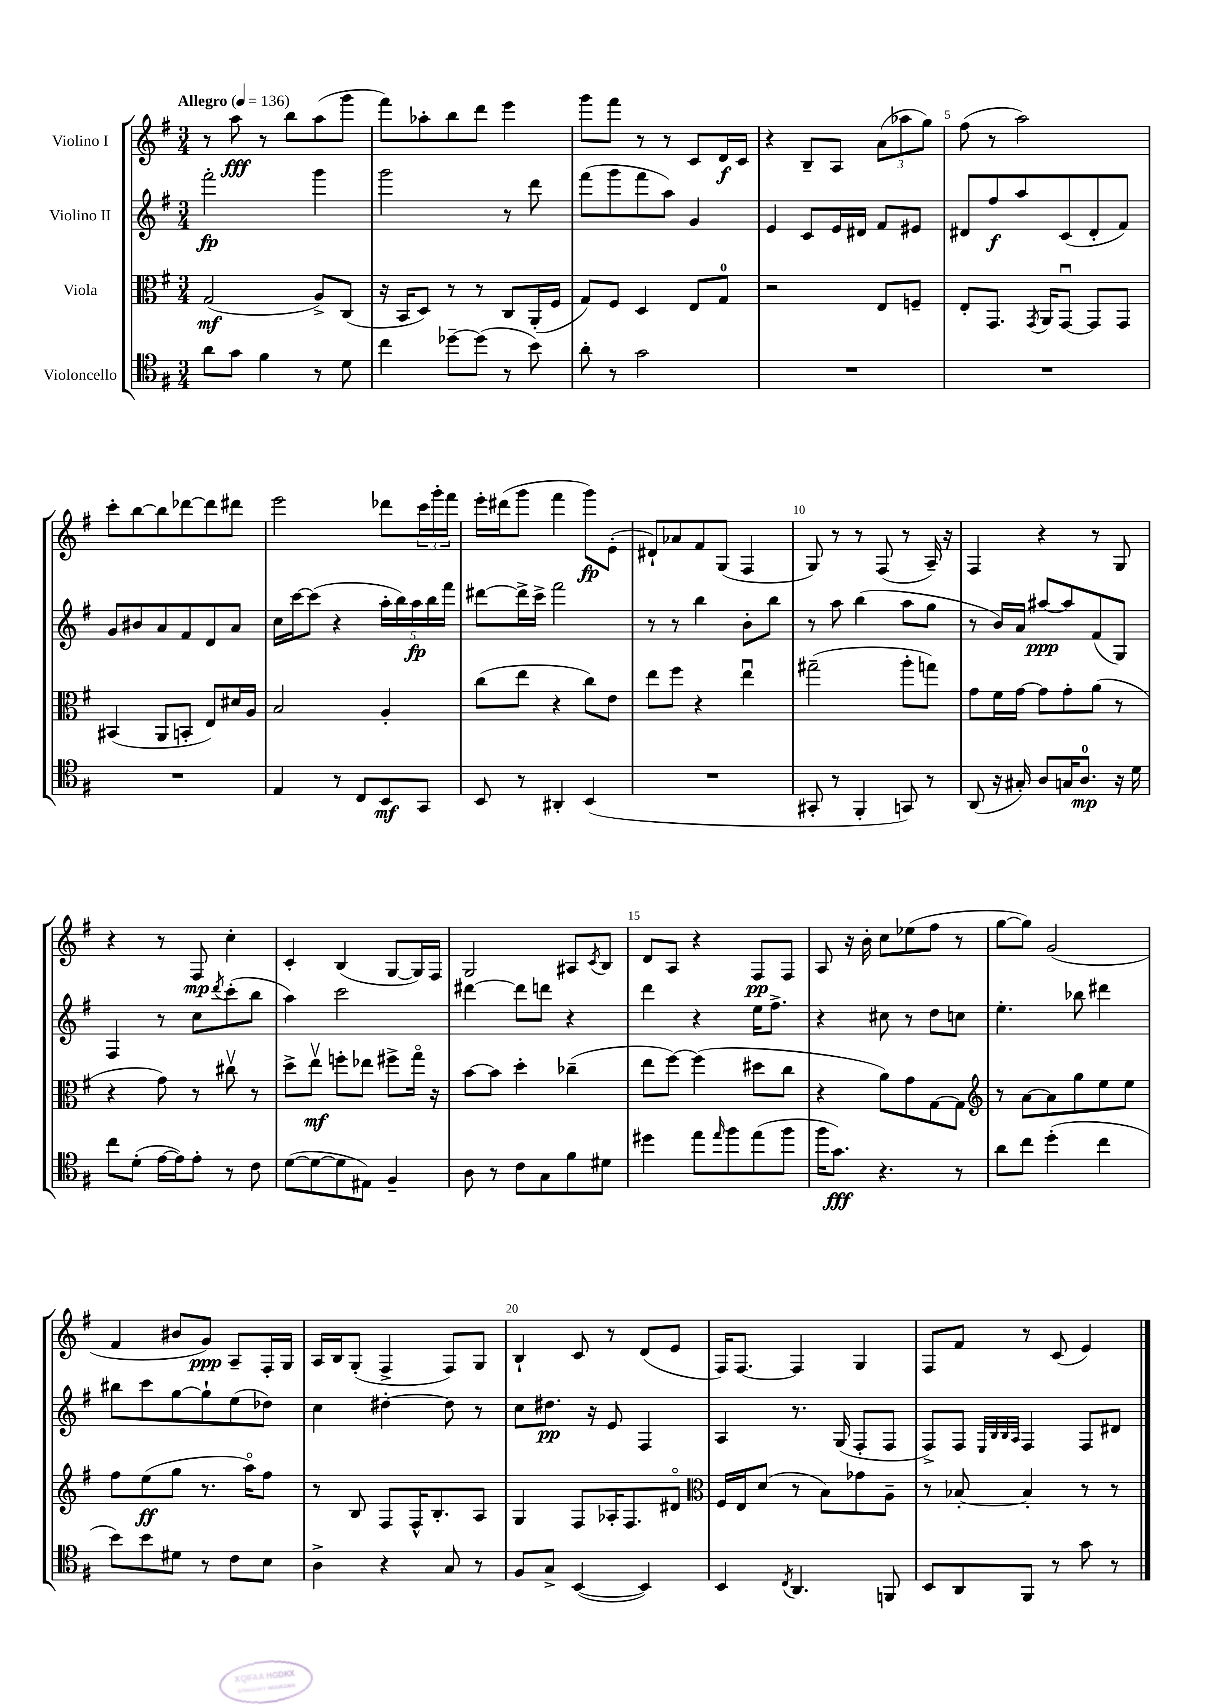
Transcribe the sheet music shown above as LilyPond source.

<<
\new StaffGroup <<
\new Staff = "s0" \with { instrumentName = "Violino I" } {
    \clef treble \key g \major \numericTimeSignature \time 3/4 \tempo "Allegro" 4 = 136
    r8 a''8\fff r8 b''8 a''8( g'''8 |
    fis'''8) aes''8-. b''8 d'''8 e'''4 |
    g'''8 fis'''8 r8 r8 c'8 d'16\f c'16 |
    r4 b8-- a8 \tuplet 3/2 { a'8( aes''8 g''8) } |
    fis''8( r8 a''2) |
    c'''8-. b''8~ b''8 des'''8~ des'''8 dis'''8 |
    e'''2 des'''8 \tuplet 3/2 { c'''16 g'''16-. fis'''16 } |
    e'''16-. dis'''16( g'''8 fis'''4 g'''8\fp) e'8-.( |
    dis'8-!) aes'8 fis'8 g8( fis4 |
    g8) r8 r8 fis8( r8 a16--) r16 |
    fis4 r4 r8 g8 |
    r4 r8 fis8\mp c''4-. |
    c'4-. b4( g8~ g16) fis16 |
    g2 ais8 \acciaccatura { c'8 } b8 |
    d'8 a8 r4 fis8\pp fis8 |
    a8 r16 b'16-. c''8 ees''8( fis''8 r8 |
    g''8~ g''8) g'2( |
    fis'4 bis'8 g'8\ppp) a8-- fis16-. g16 |
    a16 b16 g8-.( fis4-> fis8) g8 |
    b4-! c'8 r8 d'8( e'8 |
    fis16) fis8.~ fis4 g4 |
    fis8 fis'8 r8 c'8( e'4) \bar "|." |
}
\new Staff = "s1" \with { instrumentName = "Violino II" } {
    \clef treble \key g \major \numericTimeSignature \time 3/4
    fis'''2-.\fp g'''4 |
    g'''2 r8 d'''8 |
    fis'''8( g'''8 fis'''8 a''8) g'4 |
    e'4 c'8 e'16 dis'16 fis'8 eis'8 |
    dis'8 fis''8\f a''8 c'8( dis'8-. fis'8) |
    g'8 bis'8 a'8 fis'8 d'8 a'8 |
    c''16 c'''16~ c'''8( r4 \tuplet 5/4 { a''16-. b''16) a''16\fp b''16 fis'''16 } |
    dis'''8~ dis'''16-> c'''16-> fis'''2 |
    r8 r8 b''4 b'8-. b''8 |
    r8 a''8 b''4( a''8 g''8 |
    r8 b'16) a'16 ais''8~\ppp ais''8 fis'8( g8) |
    fis4 r8 c''8 \acciaccatura { d'''8 } c'''8-.( b''8 |
    a''4) c'''2 |
    dis'''4~ dis'''8 d'''8 r4 |
    d'''4 r4 e''16 fis''8.-> |
    r4 cis''8 r8 d''8 c''8 |
    e''4.-. bes''8 dis'''4 |
    bis''8 c'''8 g''8~ g''8-! e''8( des''8) |
    c''4 dis''4~-. dis''8 r8 |
    c''8 dis''8.\pp r16 e'8 fis4 |
    a4 r8. g16( fis8-. fis8 |
    fis8->) fis8 \grace { e32 b32 b32 a32 } fis4 fis8 dis'8 \bar "|." |
}
\new Staff = "s2" \with { instrumentName = "Viola" } {
    \clef alto \key g \major \numericTimeSignature \time 3/4
    g2\mf( a8->) c8( |
    r16 b,16 d8) r8 r8 c8 a,16-.( fis16 |
    g8) fis8 d4 e8 g8-0 |
    r2 e8 f8-- |
    e8-. g,8. \acciaccatura { g,8 } a,16 g,8~\downbow g,8 g,8 |
    bis,4( a,8 b,8-. e8) dis'16 a16 |
    b2 a4-. |
    c''8( e''8 r4 c''8) e'8 |
    e''8 fis''8 r4 e''4\downbow |
    gis''2--( a''8-. g''8) |
    g'8 fis'16 g'16~ g'8 g'8-. a'8( r8 |
    r4 g'8) r8 cis''8\upbow r8 |
    d''8-> e''8\upbow\mf f''8-. ees''8 fis''8-> g''16\flageolet r16 |
    b'8~ b'8 d''4-. ces''4--( |
    e''8 fis''8~) fis''4( dis''8 c''8 |
    r4 a'8) g'8 g8~ g8 |
    \clef treble r8 a'8~ a'8 g''8 e''8 e''8 |
    fis''8 e''8\ff( g''8 r8. a''16\flageolet) fis''8 |
    r8 b8 fis8 fis16-^ b8.-. a8 |
    g4 fis8 aes16-. fis8. dis'8\flageolet |
    \clef alto fis16 e16 d'8( r8 b8) ges'8 a8-- |
    r8 bes8~-. bes4-. r8 r8 \bar "|." |
}
\new Staff = "s3" \with { instrumentName = "Violoncello" } {
    \clef tenor \key g \major \numericTimeSignature \time 3/4
    a'8 g'8 fis'4 r8 d'8 |
    c''4 des''8~-- des''8( r8 b'8) |
    a'8-. r8 g'2 |
    R2. |
    R2. |
    R2. |
    e4 r8 c8 b,8\mf g,8 |
    b,8 r8 ais,4-. b,4( |
    R2. |
    gis,8-. r8 fis,4-. g,8) r8 |
    a,8( r16 gis16-.) a8 g16 a8.-0\mp r16 d'16 |
    c''8 d'8-.( e'16~ e'16) e'8-. r8 c'8 |
    d'8~( d'8~ d'8 eis8) fis4-- |
    a8 r8 c'8 g8 fis'8 dis'8 |
    dis''4 e''8 \grace { e''16 } fis''8 e''8( fis''8 |
    fis''16 g'8.\fff) r4. r8 |
    a'8 c''8 d''4-.( c''4 |
    b'8) b'8 dis'8 r8 c'8 b8 |
    a4-> r4 g8 r8 |
    fis8 g8-> b,4~( b,4) |
    b,4 \acciaccatura { c8 } a,4. f,8 |
    b,8 a,8 fis,8 r8 g'8 r8 \bar "|." |
}
>>
>>
\layout { \context { \Score \override BarNumber.break-visibility = ##(#f #t #t) barNumberVisibility = #(every-nth-bar-number-visible 5) } }
